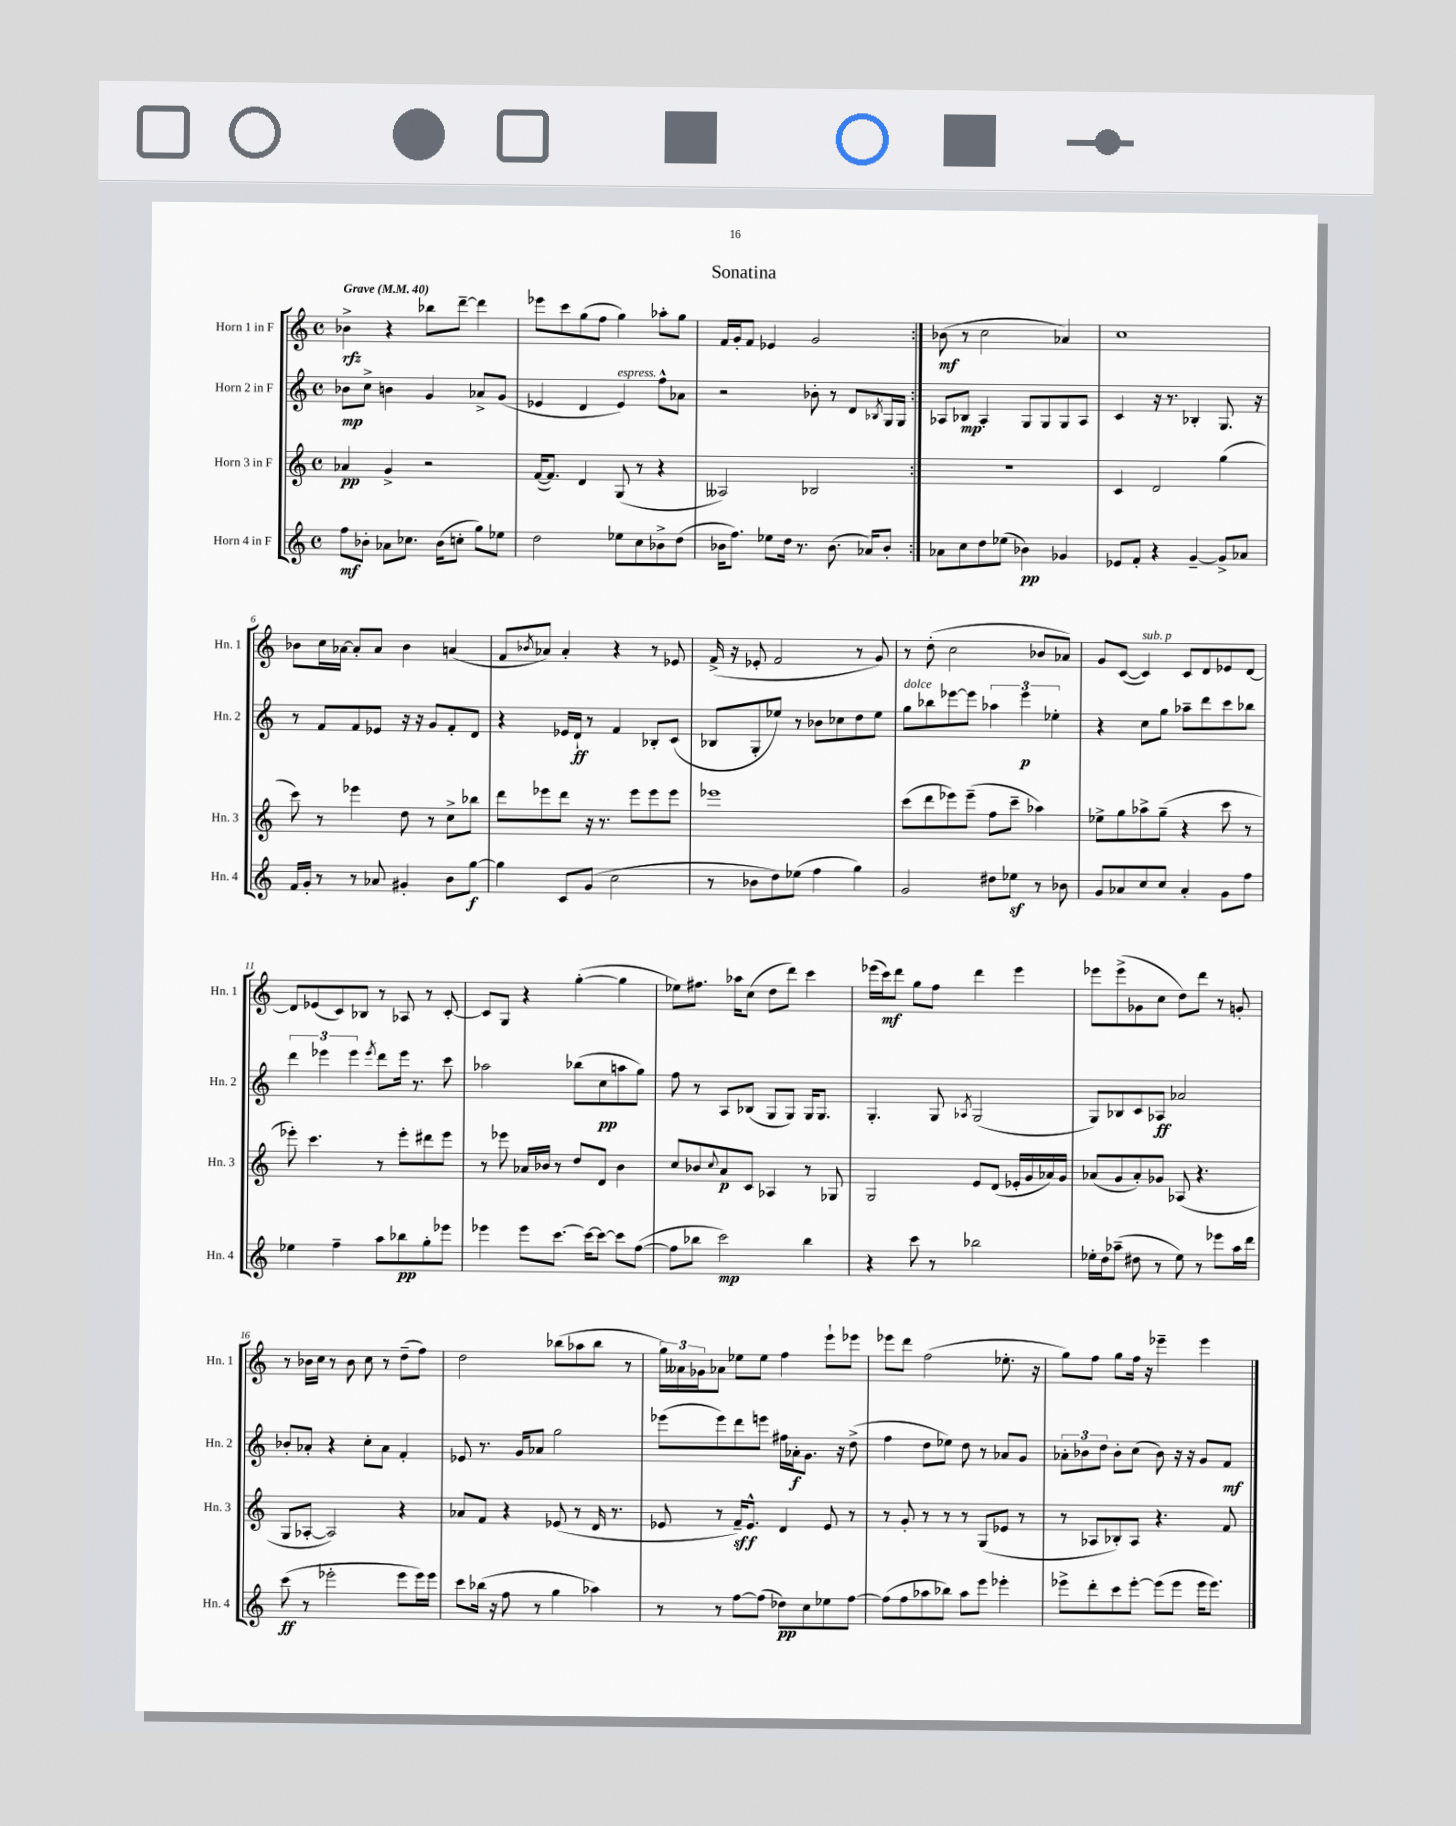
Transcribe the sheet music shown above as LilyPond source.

\header { title = "Sonatina" }
<<
\new StaffGroup <<
\new Staff = "s0" \with { instrumentName = "Horn 1 in F" shortInstrumentName = "Hn. 1" } {
    \clef treble \key c \major \defaultTimeSignature \time 4/4 \tempo "Grave" 4 = 40
    \repeat volta 2 { bes'4->\rfz r4 bes''8 d'''8~-- d'''4 |
    ees'''8 c'''8 g''8( f''8 g''4) aes''8-. g''8 |
    f'16 g'16-. f'8 ees'4 g'2 | }
    bes'8\mf( r8 c''2 aes'4) |
    c''1 |
    bes'8 c''16 aes'16~ aes'8-. aes'8 bes'4 a'4( |
    f'8 \acciaccatura { bes'8 } aes'8) aes'4-. r4 r8 ees'8 |
    f'16->( r16 ees'8-. f'2 r8 g'8) |
    r8 d''8-.( c''2 bes'8 aes'8) |
    g'8 c'8~( c'4^\markup { \italic "sub. p" }) c'8 d'8 ees'8 d'8~ |
    d'8 ees'8( c'8) bes8 r8 aes8 r8 c'8~-. |
    c'8 g8 r4 g''4~-.( g''4 |
    ees''8) fis''8. aes''16 c''8( d''8 d'''8) c'''4 |
    ees'''16( c'''16\mf) d'''8 g''8 f''8 d'''4 ees'''4 |
    ees'''8 ees'''8->( ges'8 c''8 d''8) d'''8 r8 g'8-. |
    r8 bes'16 c''16 r8 bes'8 c''8 r8 d''8--( f''8) |
    d''2 bes''8( aes''8 bes''8 r8 |
    \tuplet 3/2 { g''16) aeses'16 ges'16 } aes'8 ees''8 ees''8 f''4 e'''8-! ees'''8 |
    ees'''8 d'''8 f''2( ees''8.-. r16 |
    g''8) f''8 g''8 f''16 r16 ees'''4-- ees'''4 \bar "|." |
}
\new Staff = "s1" \with { instrumentName = "Horn 2 in F" shortInstrumentName = "Hn. 2" } {
    \clef treble \key c \major \defaultTimeSignature \time 4/4
    \repeat volta 2 { bes'8\mp c''8-> b'4 g'4 aes'8-> g'8( |
    ees'4 d'4 ees'4^\markup { \italic "espress." }) f''8-^ aes'8 |
    r2 bes'8-. r8 d'8 \acciaccatura { bes8 } g16 g16 | }
    aes8 bes8\mp aes4-. g8 g8 g8 aes8 |
    c'4 r16 r8. bes4-. g8. r16 |
    r8 f'8 f'8 ees'8 r16 r16 g'8 f'8-. d'8 |
    r4 ees'16 d'16-!\ff r8 f'4 bes8-. c'8( |
    bes8 g8-. ees''8) r8 bes'8 ces''8 d''8 ees''8 |
    g''8^\markup { \italic "dolce" } bes''8 ees'''8~ ees'''8 \tuplet 3/2 { aes''4 ees'''4\p ees''4-. } |
    r4 c''8 g''8 aes''8-- d'''8 c'''8 bes''8 |
    \tuplet 3/2 { d'''4 ees'''4 ees'''4 } \acciaccatura { ees'''8 } d'''8 ees'''16 r8. c'''8 |
    aes''2 bes''8( c''8\pp a''8 g''8) |
    f''8 r8 a8 bes8( g8 g8) g16 g8. |
    g4.-. g8 \acciaccatura { aes8 } g2( |
    g8) bes8 c'8 aes8\ff aes'2 |
    bes'8-. aes'8-. r4 c''8-. aes'8 f'4-. |
    ees'8 r8. g'16 aes'8 g''2 |
    ees'''8( ees'''8) d'''8 e'''8 fis''16 aes'16-.\f g'8. r16 d''8->( |
    f''4 d''8 ees''8) d''8 r8 aes'8 g'8 |
    \tuplet 3/2 { aes'8-. bes'8 d''8 } bes'8-. c''8( bes'8) r16 r16 g'8 f'8\mf \bar "|." |
}
\new Staff = "s2" \with { instrumentName = "Horn 3 in F" shortInstrumentName = "Hn. 3" } {
    \clef treble \key c \major \defaultTimeSignature \time 4/4
    \repeat volta 2 { aes'4\pp g'4-> r2 |
    f'16~( f'8.) d'4 g8( r8 r4 |
    aeses2) bes2 | }
    r1 |
    c'4 d'2 g''4( |
    c'''8) r8 ees'''4 d''8 r8 c''8-> bes''8 |
    d'''8 ees'''8 d'''8 r16 r8. ees'''8 ees'''8 ees'''8 |
    ees'''1 |
    c'''8( d'''8 ees'''8) ees'''8--( f''8 c'''8-- aes''4) |
    ees''8-> g''8 aes''8-> g''8--( r4 c'''8 r8 |
    ees'''8-.) c'''4. r8 ees'''8-. dis'''8 ees'''8 |
    r8 ees'''8 aes'16 bes'16 r8 d''8 d'8 bes'4 |
    c''8 bes'8 \appoggiatura { c''8 } a'8\p c'8 aes4 r8 ges8 |
    g2 e'8 d'8( ees'16-. g'16 aes'16) g'16 |
    aes'8( g'8 aes'8-.) ges'8 aes8( r4. |
    g8 aes8~-. aes2) r4 |
    aes'8 f'8 r4 ees'8( r8 d'16 r8. |
    ees'8 r8 f'16--\sff) ees'8.-^ d'4 ees'8 r8 |
    r8 g'8-. r8 r8 r8 g8( ees'8 r8 |
    r8 aes8 bes8-.) aes8 r4. f'8 \bar "|." |
}
\new Staff = "s3" \with { instrumentName = "Horn 4 in F" shortInstrumentName = "Hn. 4" } {
    \clef treble \key c \major \defaultTimeSignature \time 4/4
    \repeat volta 2 { f''8\mf bes'8-. aes'8 ces''8. bes'16( c''8-. g''8) ees''8 |
    d''2 ees''8 c''8 bes'8-> d''8( |
    bes'16 f''8.) ees''8 d''16 r8. bes'8.( aes'16) bes'8-. | }
    aes'8 c''8 d''8 ees''8( bes'4\pp) ges'4 |
    ees'8 f'8-. r4 g'4~-- g'8-> aes'8 |
    f'16 g'16-. r8 r8 aes'8 gis'4-. b'8 g''8~\f |
    g''4 c'8 g'8( c''2 |
    r8 bes'8 d''8) ees''8( f''4 g''4) |
    g'2 dis''8 ees''8\sf r8 bes'8 |
    g'8 aes'8 c''8 c''8 aes'4-. g'8 f''8 |
    ees''4 f''4-- a''8 bes''8\pp g''8-. ees'''8 |
    ees'''4 ees'''8 c'''8.~ c'''16~ c'''8~ c'''8 f''8~( |
    f''8 bes''8 c'''2\mp) bes''4 |
    r4 c'''8 r8 bes''2 |
    ees''16-. d''16 aes''8--( dis''8 r8 ees''8) r8 ees'''8 aes''16 d'''16 |
    c'''8\ff( r8 ees'''2-. ees'''8 ees'''16) ees'''16 |
    c'''8 bes''16( r16 f''8 r8 g''4 aes''4) |
    r8 r8 f''8~ f''8( des''8\pp) c''8 ees''8 f''8~ |
    f''8( f''8 aes''8 bes''8) aes''8 e'''8 ees'''4-. |
    ees'''8-> d'''8-. c'''8 ees'''8~-. ees'''8( ees'''8 ees'''16 ees'''8.) \bar "|." |
}
>>
>>
